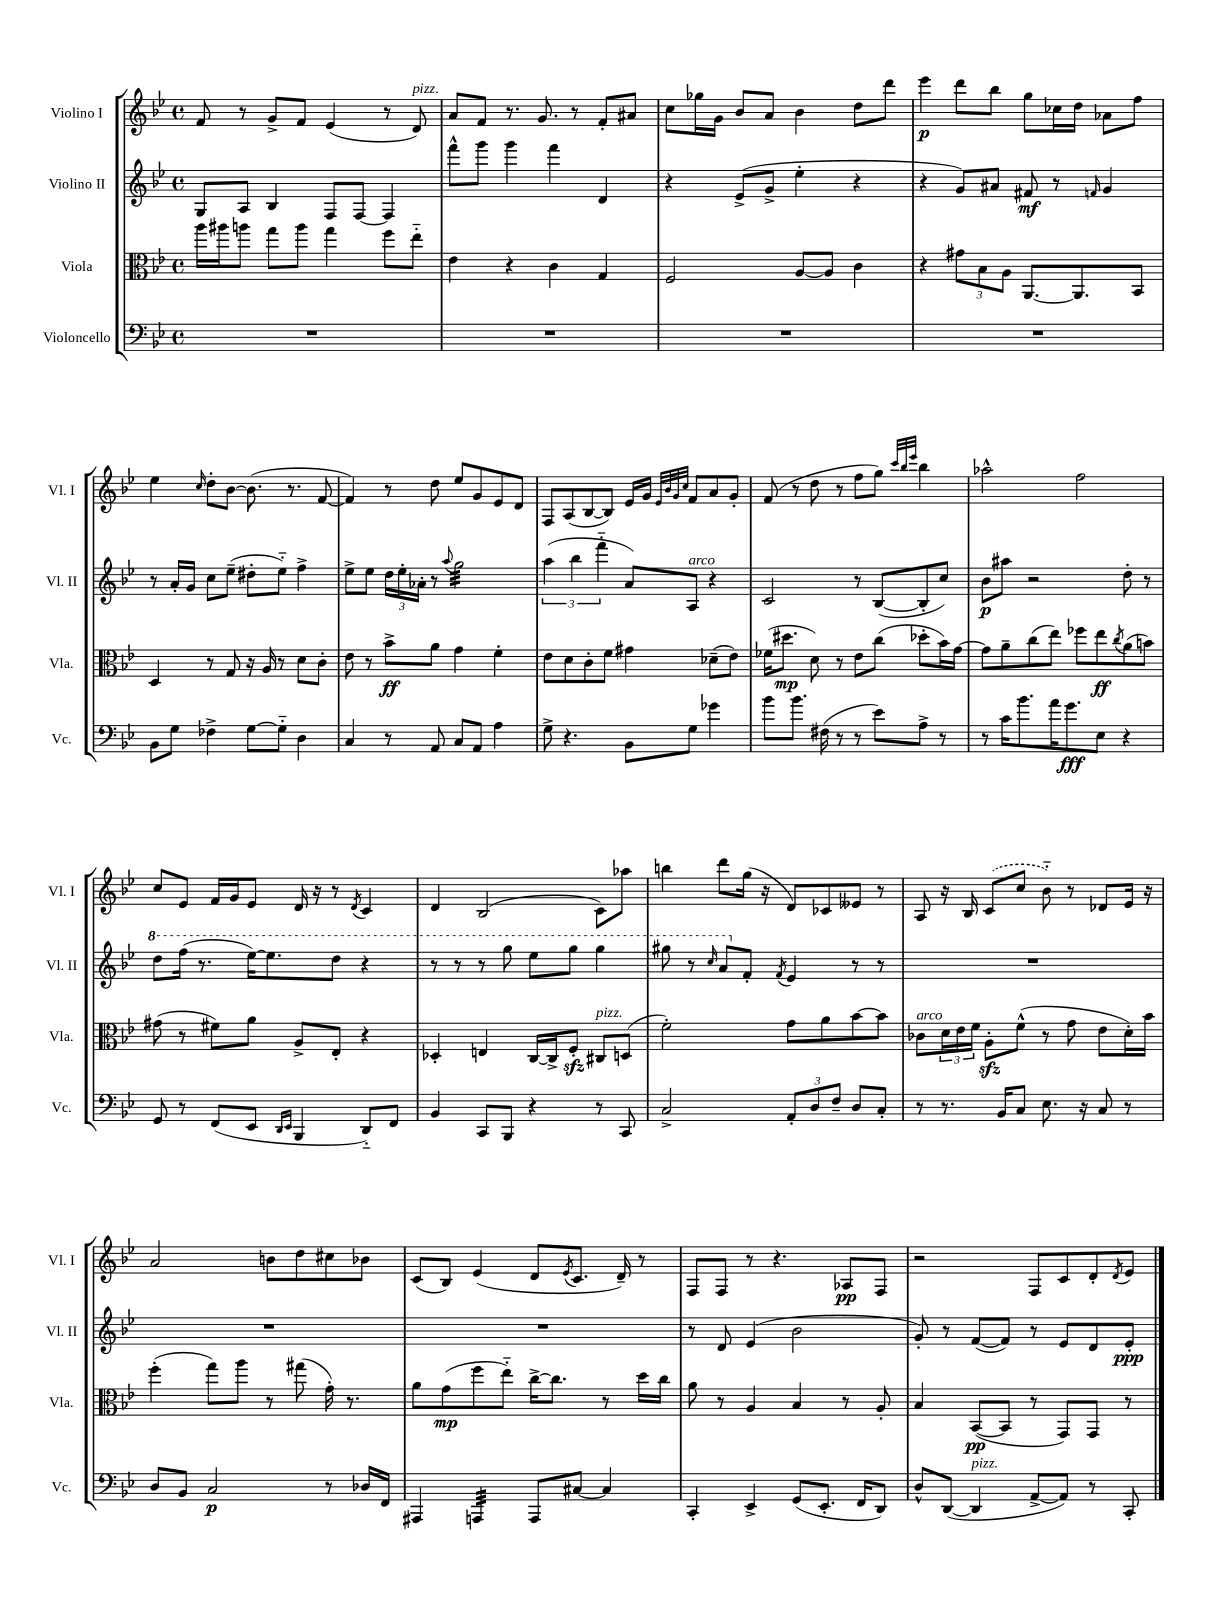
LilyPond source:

<<
\new StaffGroup <<
\new Staff = "s0" \with { instrumentName = "Violino I" shortInstrumentName = "Vl. I" } {
    \clef treble \key bes \major \defaultTimeSignature \time 4/4
    f'8 r8 g'8-> f'8 ees'4( r8 d'8^\markup { \italic "pizz." }) |
    a'8 f'8 r8. g'8. r8 f'8-. ais'8 |
    c''8 ges''16 g'16 bes'8 a'8 bes'4 d''8 d'''8 |
    ees'''4\p d'''8 bes''8 g''8 ces''16 d''16 aes'8 f''8 |
    ees''4 \grace { c''16 } d''8-. bes'8~ bes'8.( r8. f'8~ |
    f'4) r8 d''8 ees''8 g'8 ees'8 d'8 |
    f8 a8( bes8~ bes8) ees'16 g'16 \grace { ees'32 bes'32 g'32 c''32 } f'8 a'8 g'8-. |
    f'8( r8 d''8 r8 f''8 g''8) \grace { c'''32 bes''32 ees'''32 } bes''4 |
    aes''2-^ f''2 |
    c''8 ees'8 f'16 g'16 ees'8 d'16 r16 r8 \acciaccatura { d'8 } c'4 |
    d'4 bes2( c'8) aes''8 |
    b''4 d'''8 g''16( r16 d'8) ces'8 eeses'8 r8 |
    a8 r16 bes16 \once \slurDashed c'8( c''8 bes'8-_) r8 des'8 ees'16 r16 |
    a'2 b'8 d''8 cis''8 bes'8 |
    c'8( bes8) ees'4( d'8 \acciaccatura { ees'8 } c'8. d'16--) r8 |
    f8 f8 r8 r4. aes8\pp f8 |
    r2 f8 c'8 d'8-. \acciaccatura { d'8 } ees'8 \bar "|." |
}
\new Staff = "s1" \with { instrumentName = "Violino II" shortInstrumentName = "Vl. II" } {
    \clef treble \key bes \major \defaultTimeSignature \time 4/4
    g8 a8 bes4 f8 f8~ f4 |
    f'''8-^ g'''8 g'''4 f'''4 d'4 |
    r4 ees'8->( g'8-> ees''4-. r4 |
    r4 g'8) ais'8 fis'8\mf r8 \grace { f'16 } g'4 |
    r8 a'16-. g'16 c''8 ees''8--( dis''8-. ees''8-_) f''4-> |
    ees''8-> ees''8 \tuplet 3/2 { d''16 ees''16-. aes'16-. } r8 \appoggiatura { a''8 } g''2:32 |
    \tuplet 3/2 { a''4( bes''4 f'''4-_ } a'8) a8^\markup { \italic "arco" } r4 |
    c'2 r8 bes8~( bes8-. c''8) |
    bes'8\p ais''8 r2 d''8-. r8 |
    \ottava #1 d'''8 f'''16( r8. ees'''16~) ees'''8. d'''8 r4 |
    r8 r8 r8 g'''8 ees'''8 g'''8 g'''4 |
    gis'''8 r8 \grace { c'''16 } a''8 \ottava #0 f'8-. \acciaccatura { f'8 } ees'4 r8 r8 |
    R1 |
    R1 |
    R1 |
    r8 d'8 ees'4( bes'2 |
    g'8-.) r8 f'8~( f'8) r8 ees'8 d'8 ees'8-.\ppp \bar "|." |
}
\new Staff = "s2" \with { instrumentName = "Viola" shortInstrumentName = "Vla." } {
    \clef alto \key bes \major \defaultTimeSignature \time 4/4
    a''16 ais''16 a''8 g''8 a''8 g''4 f''8 ees''8-_ |
    ees'4 r4 c'4 g4 |
    f2 a8~ a8 c'4 |
    r4 \tuplet 3/2 { gis'8 bes8 a8 } a,8.~ a,8. bes,8 |
    d4 r8 g8 r16 a16 r8 d'8 c'8-. |
    ees'8 r8 bes'8->\ff a'8 g'4 f'4-. |
    ees'8 d'8 c'8-. f'8 gis'4 des'8--( ees'8) |
    fes'16( dis''8.\mp d'8) r8 ees'8 c''8( des''8-. bes'16) g'16~ |
    g'8 a'8-- c''8( ees''8) fes''8 ees''8\ff \acciaccatura { c''8 } a'8( b'8) |
    gis'8( r8 fis'8) a'8 a8-> ees8-. r4 |
    des4-. e4 c16~ c16-> f8-.\sfz cis8^\markup { \italic "pizz." } d8( |
    f'2-.) g'8 a'8 bes'8~ bes'8 |
    ces'8^\markup { \italic "arco" } \tuplet 3/2 { d'16 ees'16 f'16 } a8-.\sfz f'8-^( r8 g'8 ees'8 d'16-.) bes'16 |
    f''4-.( g''8) a''8 r8 gis''8( g'16-.) r8. |
    a'8 g'8\mp( f''8 ees''8-_) c''16~-> c''8. r8 d''16 c''16 |
    a'8 r8 a4 bes4 r8 a8-. |
    bes4 bes,8~\pp( bes,8 r8 g,8) g,8 r8 \bar "|." |
}
\new Staff = "s3" \with { instrumentName = "Violoncello" shortInstrumentName = "Vc." } {
    \clef bass \key bes \major \defaultTimeSignature \time 4/4
    R1 |
    R1 |
    R1 |
    R1 |
    bes,8 g8 fes4-> g8~ g8-_ d4 |
    c4 r8 a,8 c8 a,8 a4 |
    g8-> r4. bes,8 g8 ges'4 |
    bes'8 bes'8. fis16( r8 r8 ees'8) a8-> r8 |
    r8 c'16 bes'8. a'16 g'8.\fff ees8 r4 |
    g,8 r8 f,8( ees,8 \grace { d,16 ees,16 } bes,,4 d,8-_) f,8 |
    bes,4 c,8 bes,,8 r4 r8 c,8 |
    c2-> \tuplet 3/2 { a,8-. d8 f8-- } d8 c8-. |
    r8 r8. bes,16 c8 ees8. r16 c8 r8 |
    d8 bes,8 c2\p r8 des16 f,16 |
    ais,,4 a,,4:32 a,,8 cis8~ cis4 |
    c,4-. ees,4-> g,8( ees,8.-. f,16 d,8) |
    d8-^ d,8~( d,4^\markup { \italic "pizz." } a,8~-> a,8) r8 c,8-. \bar "|." |
}
>>
>>
\layout { \context { \Score \remove "Bar_number_engraver" } }
